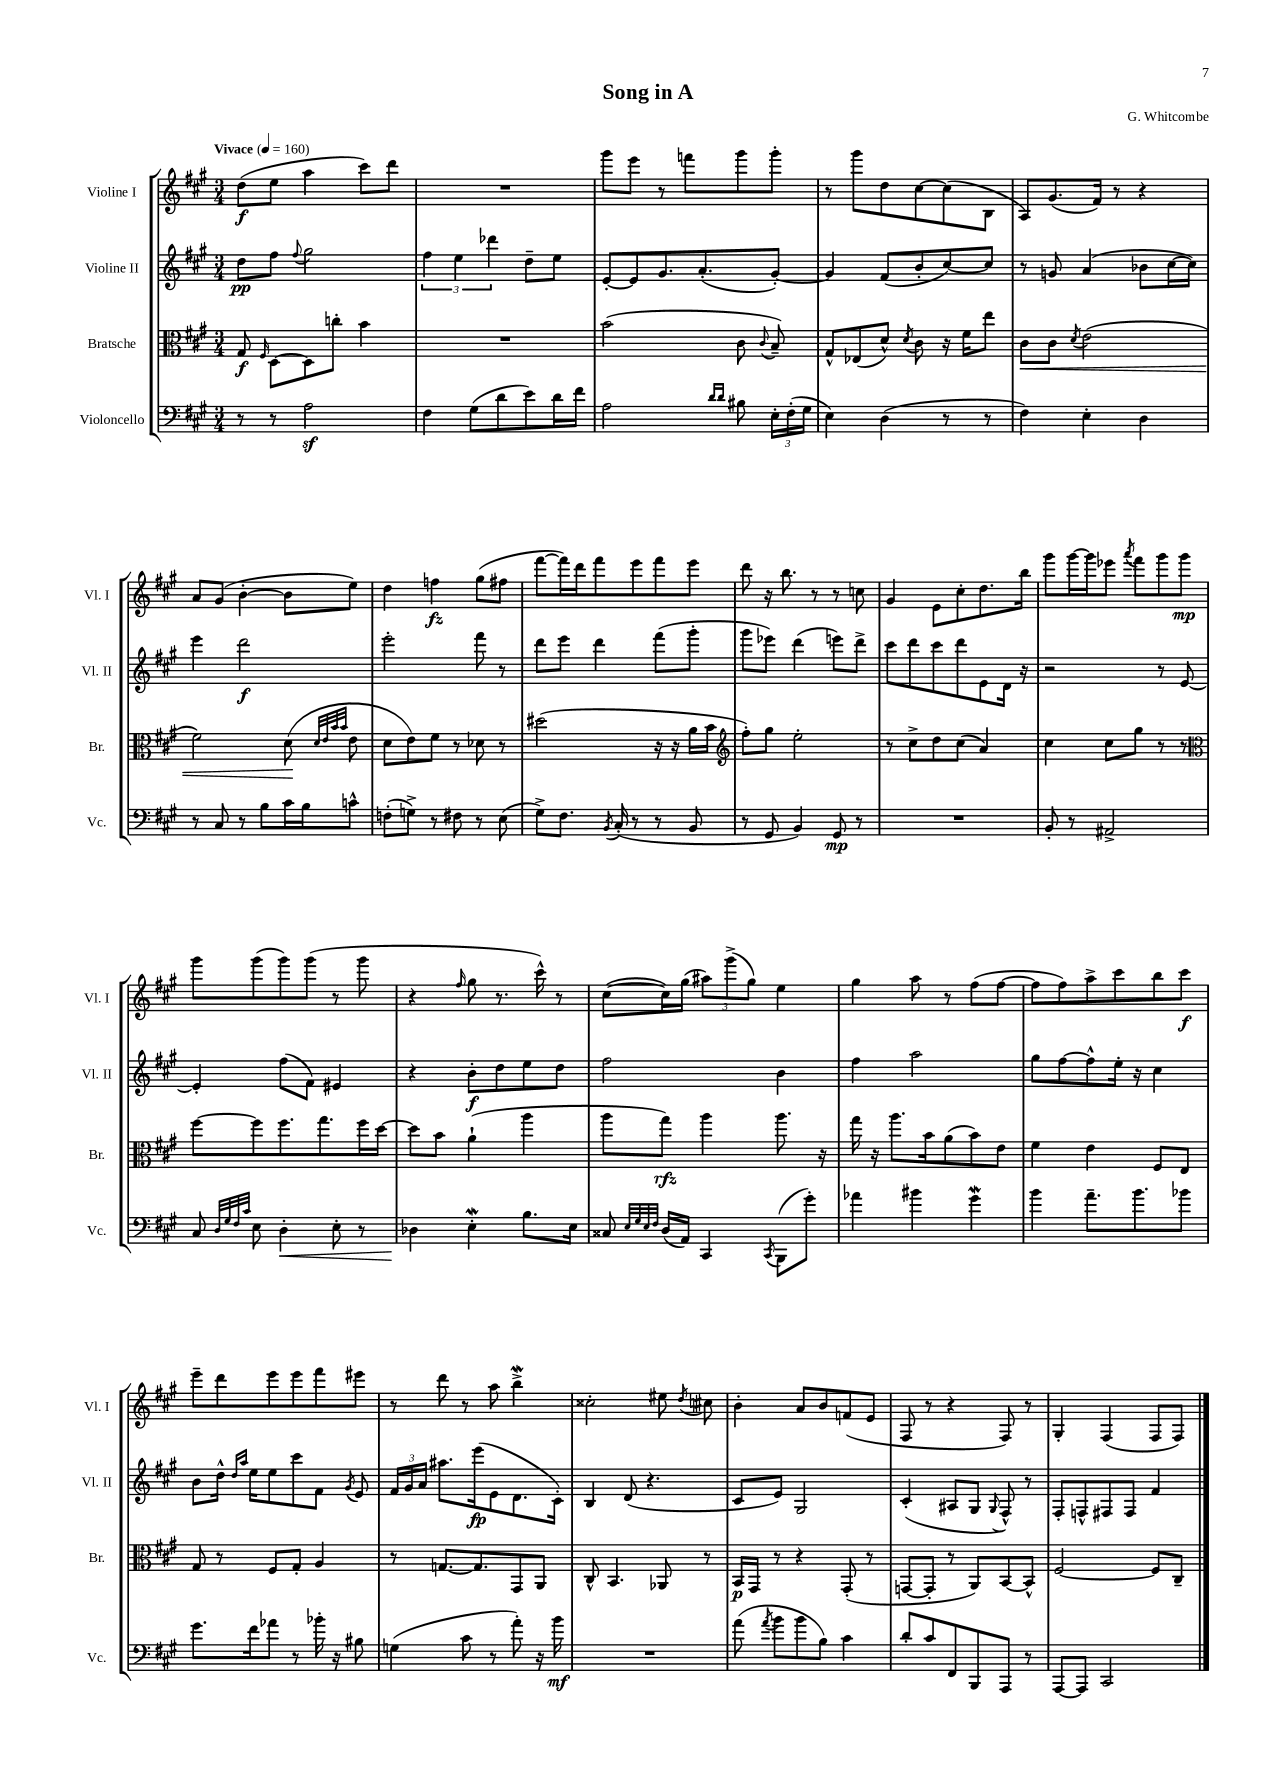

**kern	**kern	**kern	**kern
*staff4	*staff3	*staff2	*staff1
*clefF4	*clefC3	*clefG2	*clefG2
*k[f#c#g#]	*k[f#c#g#]	*k[f#c#g#]	*k[f#c#g#]
*M3/4	*M3/4	*M3/4	*M3/4
*MM160	*MM160	*MM160	*MM160
8r	8G#	8dd	(8dd
.	16qqF#	.	.
8r	[8D	8ff#	8ee
.	.	8qqff#	.
2A	8D]	2gg#	4aa
.	8cc'	.	.
.	4b	.	8ccc#)
.	.	.	8ddd
=	=	=	=
4F#	2.r	6ff#	2.r
.	.	6ee	.
(8G#	.	.	.
.	.	6ddd-	.
8d	.	.	.
8e)	.	8dd~	.
16d	.	8ee	.
16f#	.	.	.
=	=	=	=
2A	(2b	[8e'	8ggg#
.	.	8e]	8eee
.	.	8.g#	8r
.	.	.	8fff
.	.	(8.a'	.
16qqd	.	.	.
16qqd	.	.	.
8B#	8c#	.	8ggg#
.	8qqc#	.	.
24E'	8B~)	[8g#')	8ggg#'
(24F#'	.	.	.
24G#	.	.	.
=	=	=	=
4E)	8G#^^	4g#]	8r
.	(8E-	.	8ggg#
(4D	8d^^)	(8f#	8dd
.	8qd	.	.
.	8c#	8b'	[8cc#
8r	16r	[8cc#)	(8cc#]
.	16f#	.	.
8r	8ee	8cc#]	8B
=	=	=	=
4F#)	8c#	8r	8A)
.	8c#	8g	(8.g#
.	8qd	.	.
4E'	(2e	(4a	.
.	.	.	16f#)
.	.	.	8r
4D	.	8b-	4r
.	.	[16cc#	.
.	.	16cc#])	.
=	=	=	=
8r	2f#)	4eee	8a
8C#	.	.	(8g#
8r	.	2ddd	[4b'
8B	.	.	.
16c#	(8d	.	8b]
16B	.	.	.
.	32qqd	.	.
.	32qqe	.	.
.	32qqb	.	.
.	32qqb	.	.
8c^^	8e	.	8ee)
=	=	=	=
(8F'	8d	2eee'	4dd
8G^)	8e)	.	.
8r	8f#	.	4ff
8F#	8r	.	.
8r	8d-	8fff#	(8gg#
(8E	8r	8r	8ff#
=	=	=	=
8G#^)	(2dd#	8ddd	[8fff#
8.F#	.	8eee	16fff#])
.	.	.	16ddd
.	.	4ddd	8fff#
8qBB	.	.	.
(16C#'	.	.	.
8r	.	.	8eee
8r	16r	(8fff#	8fff#
.	16r	.	.
8BB	16a	8ggg#'	8eee
.	16b	.	.
=	=	=	=
*	*clefG2	*	*
8r	8ff#')	8ggg#	8ddd
8GG#	8gg#	8eee-)	16r
.	.	.	8.bb
4BB)	2ee'	(4ddd	.
.	.	.	8r
8GG#	.	8eee)	8r
8r	.	8ddd^	8cc
=	=	=	=
2.r	8r	8ccc#	4g#
.	8cc#^	8ddd	.
.	8dd	8ccc#	8e
.	(8cc#	8ddd	8cc#'
.	4a)	8e	8.dd
.	.	16d	.
.	.	16r	16bb
=	=	=	=
8BB'	4cc#	2r	8ggg#
8r	.	.	[16ggg#
.	.	.	16ggg#]
2AA#^	8cc#	.	8eee-
.	.	.	8qaaa
.	8gg#	.	8fff#
.	8r	8r	8ggg#
.	8r	[8e	8ggg#
=	=	=	=
*	*clefC3	*	*
8C#	[8ff#	4e']	8ggg#
32qqD	.	.	.
32qqG#	.	.	.
32qqF#	.	.	.
32qqc#	.	.	.
8E	8ff#]	.	(8ggg#
4D'	8.ff#	(8ff#	8ggg#)
.	.	8f#)	(8ggg#
.	8.gg#	.	.
8E'	.	4e#	8r
8r	16ff#	.	8ggg#
.	[16dd	.	.
=	=	=	=
4D-	8dd]	4r	4r
.	8b	.	.
.	.	.	16qqff#
4E'	(4a`	8b'	8gg#
.	.	8dd	8.r
8.B	4aa	8ee	.
.	.	.	16ccc#^^)
.	.	8dd	8r
16E	.	.	.
=	=	=	=
8C##	8aa	2ff#	([8cc#
32qqE	.	.	.
32qqG#	.	.	.
32qqE	.	.	.
32qqF#	.	.	.
(16D	8gg#)	.	16cc#])
16AA)	.	.	(16gg#
4CC#	4aa	.	12aa#)
.	.	.	(12ggg#^
.	.	.	12gg#)
8qCC#	.	.	.
(8BBB	8.aa	4b	4ee
8g#')	.	.	.
.	16r	.	.
=	=	=	=
4a-	16gg#	4ff#	4gg#
.	16r	.	.
.	8.aa	.	.
4b#	.	2aa	8aa
.	16b	.	.
.	(8a	.	8r
4g#	8b)	.	(8ff#
.	8e	.	[8ff#
=	=	=	=
4b	4f#	8gg#	8ff#]
.	.	[8ff#	8ff#)
8.a~	4e	8ff#^^]	8aa^
.	.	16ee'	8ccc#
8.b	.	16r	.
.	8F#	4cc#	8bb
8b-	8E	.	8ccc#
=	=	=	=
8.g#	8G#	8b	8eee~
.	8r	16dd^^	8ddd
.	.	16qqdd	.
.	.	16qqaa	.
16f#	.	16ee	.
8a-	8F#	8ee	8eee
8r	8G#'	8ccc#	8eee
16b-'	4A	8f#	8fff#
16r	.	.	.
.	.	8qg#	.
8B#	.	8e	8eee#
=	=	=	=
(4G	8r	24f#	8r
.	.	24g#	.
.	.	24a	.
.	[8.G	8.aa#	8ddd
8c#	.	.	8r
.	8.G]	(16eee	.
8r	.	8e	8aa
8a')	8GG#	8.d	4bb^
16r	8AA	.	.
16b	.	16c#')	.
=	=	=	=
2.r	8C#^^	4B	2cc##'
.	4.BB	.	.
.	.	(8d	.
.	.	4.r	.
.	8AA-	.	8ee#
.	.	.	8qdd
.	8r	.	8cc#
=	=	=	=
(8a	16BB	8c#	4b'
.	16GG#	.	.
8qa	.	.	.
8b	8r	8e)	.
8b	4r	2G#	8a
8B)	.	.	8b
4c#	(8GG#'	.	(8f
.	8r	.	8e
=	=	=	=
8d'	[8GG	(4c#'	8F#
8c#	8GG']	.	8r
8FF#	8r	8A#	4r
8BBB	8AA)	8G#	.
.	.	8qqG#	.
8AAA	[8BB	8F#^^)	8F#)
8r	8BB^^]	8r	8r
=	=	=	=
[8AAA	[2F#	8F#'	4G#'
8AAA]	.	8F^^	.
2CC#	.	8F#	(4F#
.	.	8F#	.
.	8F#]	4f#	8F#
.	8C#~	.	8F#)
==	==	==	==
*-	*-	*-	*-
